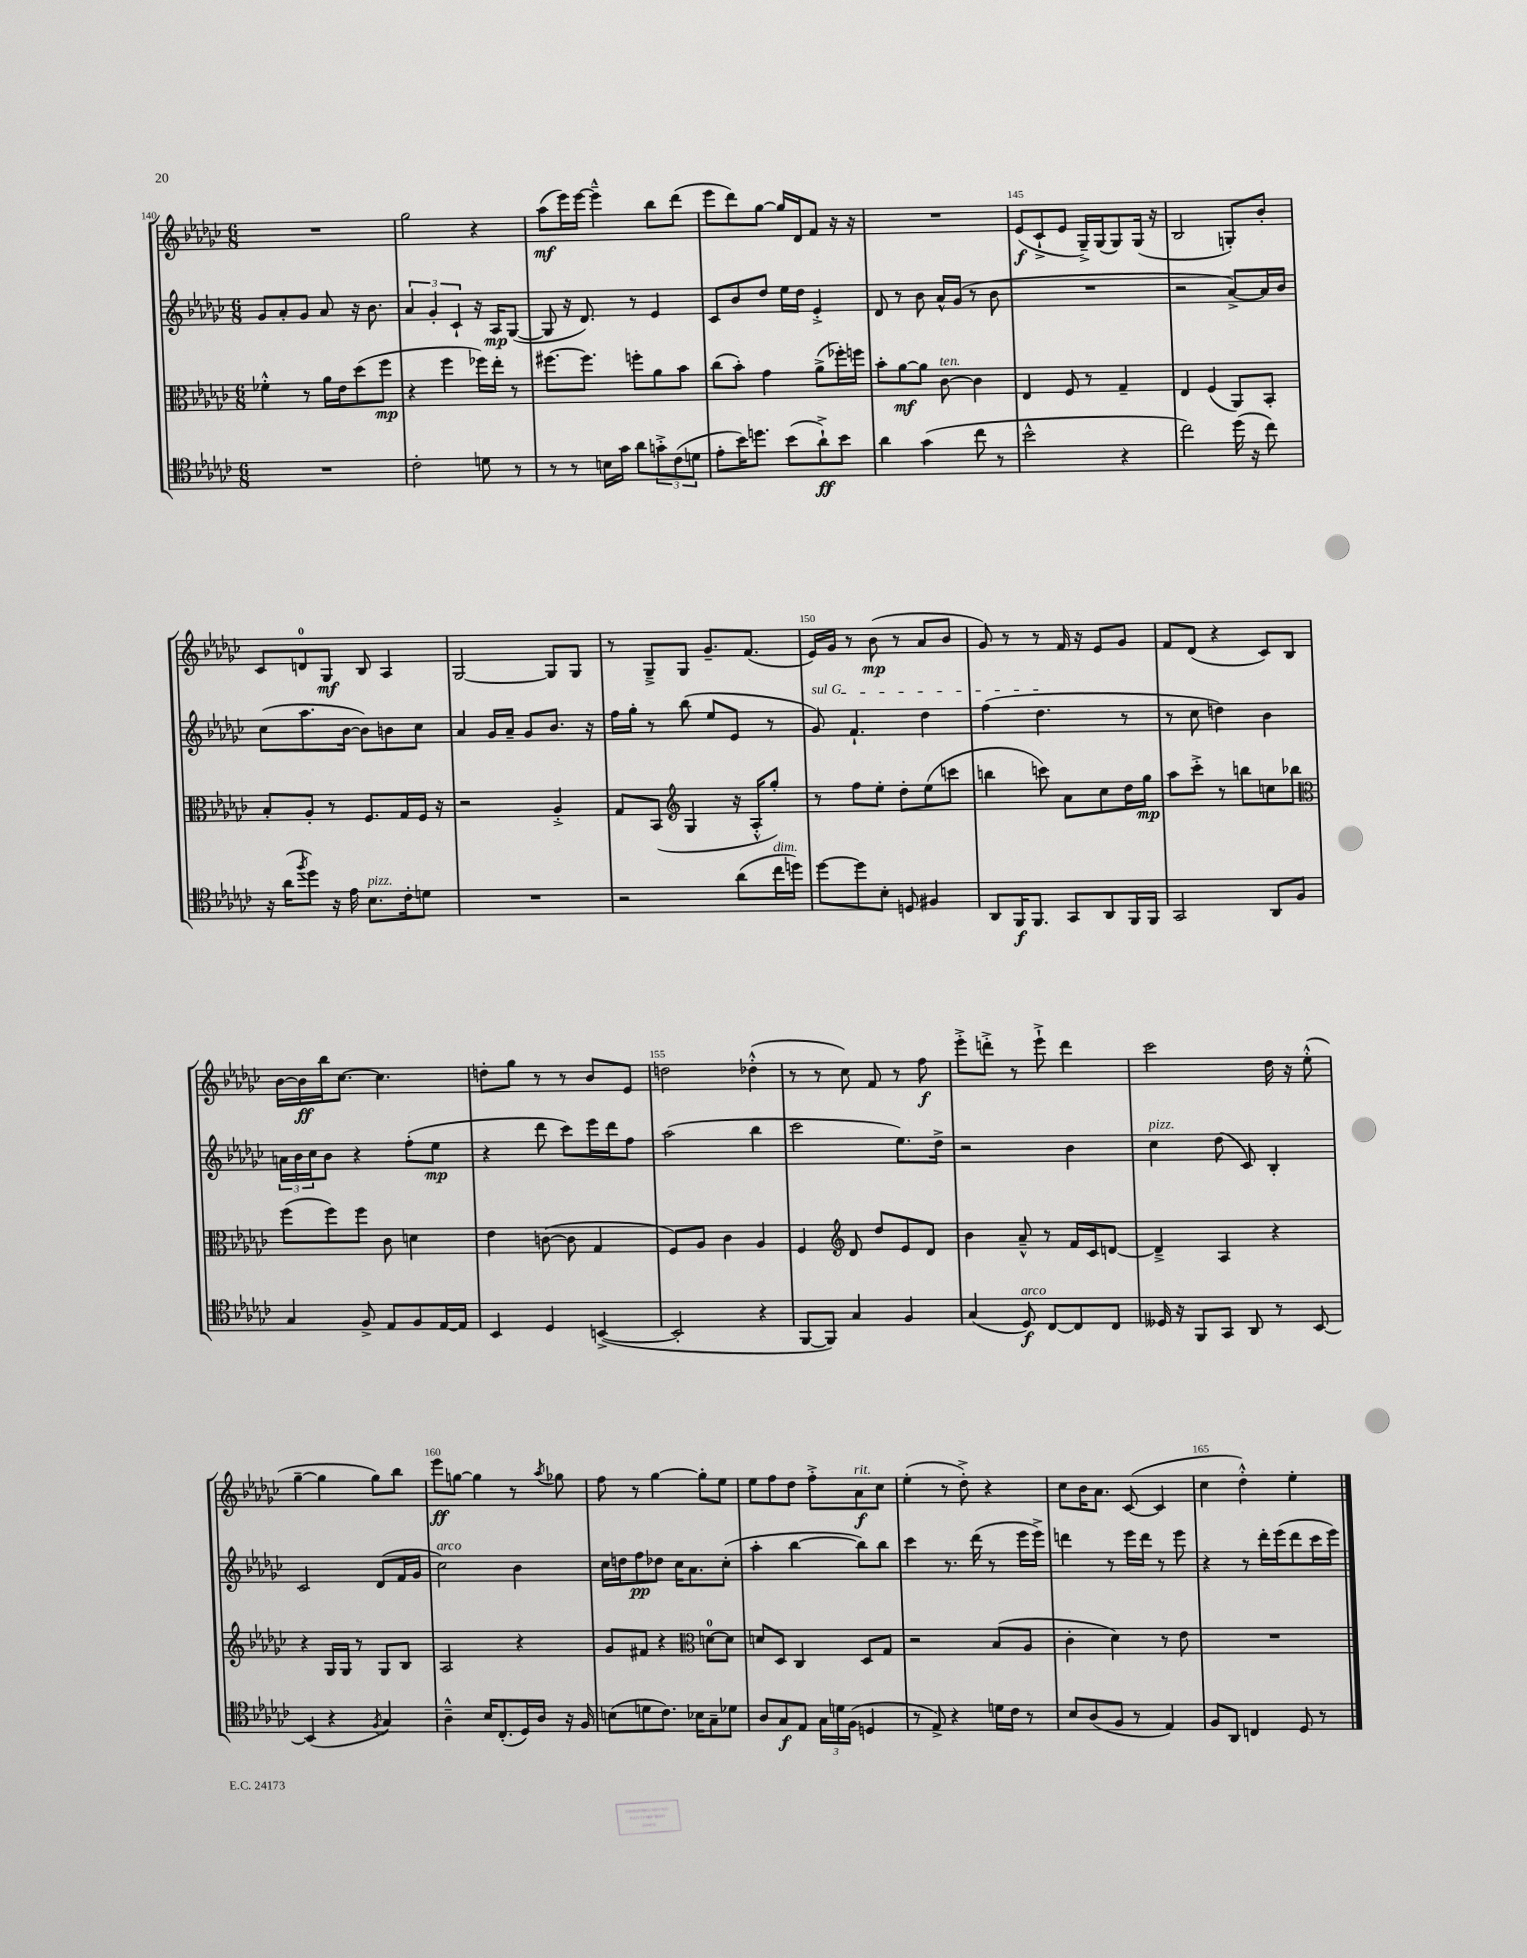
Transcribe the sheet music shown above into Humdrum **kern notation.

**kern	**kern	**kern	**kern
*staff4	*staff3	*staff2	*staff1
*clefC4	*clefC3	*clefG2	*clefG2
*k[b-e-a-d-g-c-]	*k[b-e-a-d-g-c-]	*k[b-e-a-d-g-c-]	*k[b-e-a-d-g-c-]
*M6/8	*M6/8	*M6/8	*M6/8
2.r	4f-'^^\	8g-/L	2.r
.	.	8a-'/	.
.	8r	8g-/J	.
.	16a-\LL	8a-/	.
.	16e-\J	.	.
.	(8dd-\	16r	.
.	.	8.b-\	.
.	8ff\J	.	.
=	=	=	=
2c-'\	4r	6a-/	2gg-\
.	.	6g-'/	.
.	4ff\	.	.
.	.	6c-`/	.
8d\	16ff-\LL)	16r	4r
.	16ee-'\JJ	16A-/LK	.
8r	8r	([8G-/J	.
=	=	=	=
8r	[8.ff#\L	8G-/]	(8aa-\L
8r	.	16r	16eee-\L)
.	8.ff#\]J	8.d-/)	[16eee-\JJ
16B\LL	.	.	4eee-~^^\]
16g-\JJ	.	.	.
8a-\L	8ff'\L	8r	.
12g'^\	8a-\	4e-/	8bb-\L
(12c-\	.	.	.
.	8b-\J	.	(8ddd-\J
12d\J	.	.	.
=	=	=	=
8e-'\L	(8cc-\L	8c-/L	8eee-\L
16b-\K)	8b-'\J)	8b-/	8ddd-\)
8.dd\J	.	.	.
.	4g-\	8dd-/J	[8gg-\J
(8b-\L	.	16ee-\LL	16gg-/]LL
.	.	16dd-\JJ	16d-/J
8a-`^\)	(8a-^\L	4e-'^/	8f/J
8b-\J	16ff-'\L)	.	16r
.	16ff\JJ	.	16r
=	=	=	=
4a-\	8b-'\L	8d-/	2.r
.	[8a-\	8r	.
(4g-\	8a-\]J	8b-\	.
.	[8c-\	16a-^^/LL	.
.	.	(16g-/JJ	.
8cc-\	4c-\]	8r	.
8r	.	8b-\	.
=	=	=	=
2b-^^\	4E-/	2.r	(8e-/L
.	.	.	8c-`^/
.	8F/	.	8e-/J
.	8r	.	16G-~^/LL)
.	.	.	(16G-/J
4r	4G-~/	.	8G-/)
.	.	.	(16G-/Jk
.	.	.	16r
=	=	=	=
2cc-\)	4E-/	2r	2B-/
.	(4F/	.	.
(16dd-\	8AA-/L)	[8a-^/L)	8G'/L)
16r	.	.	.
8cc-\)	8BB-'/J	16a-/]L	8b-'/J
.	.	16b-/JJ	.
=	=	=	=
16r	8B-'/L	(8cc-\L	8c-/L
(16a-\LK	.	.	.
8qff/	.	.	.
8dd-\J)	8A-'/J	8.aa-\	8d/
16r	8r	.	8G-/J
16e-\	.	[16b-\Jk	.
8.B-\L	8.F/L	8b-\]L)	8B-/
.	.	8b\	4A-/
16c-'\k	16G-/L	.	.
8d\J	16F/JJ	8cc-\J	.
.	16r	.	.
=	=	=	=
2.r	2r	4a-/	[2G-/
.	.	16g-/LL	.
.	.	16a-~/JJ	.
.	.	8g-/L	.
.	4A-'^/	8.b-/J	8G-/]L
.	.	.	8G-/J
.	.	16r	.
=	=	=	=
2r	8G-/L	16ff\LL	8r
.	.	16gg-'\JJ	.
.	(8BB-/J	8r	8G-~^/L
*	*clefG2	*	*
.	4G-/	(8bb-\	8G-/J
.	.	8ee-/L	8.g-~/L
(8a-\L	16r	8e-/J	.
.	16A-'^^/LK	.	(8.f/J
16cc-\L	8gg-'/J)	8r	.
16dd\JJ)	.	.	.
=	=	=	=
[8dd-\L	8r	8g-/)	16e-/LL)
.	.	.	16g-/JJ
8dd-\]	8ff\L	4.f`/	8r
8B-'\J	8ee-'\J	.	(8b-\
8D/	8dd-'\L	.	8r
4F#/	(8ee-\	4dd-\	8a-/L
.	8ccc\J	.	8b-/J
=	=	=	=
8AA-/L	4bb\	(4ff\	8g-/)
16FF/K	.	.	8r
8.FF/J	.	.	.
.	8ccc\)	4.dd-\	8r
8GG-/L	8a-\L	.	16f/
.	.	.	16r
8AA-/	8cc-\	.	8e-/L
16FF/L	16dd-\L	8r	8g-/J
16FF/JJ	16gg-\JJ	.	.
=	=	=	=
2GG-/	8aa-\L	8r	8f/L
.	8ccc-'^\J	8cc-\	(8d-/J
.	8r	4dd\)	4r
.	8bb\L	.	.
8AA-/L	8cc\	4b-\	8c-/L)
8F/J	8bb-\J	.	8B-/J
=	=	=	=
*	*clefC3	*	*
4G-/	(8ff\L	24a\LL	[16b-\LL
.	.	24b-\	.
.	.	.	16b-\]
.	.	24cc-\J	.
.	8ff\)	8b-\J	16bb-\J
.	.	.	[8.cc-\J
8F^/	8ff\J	4r	.
8E-/L	8c-\	.	4.cc-\]
8F/	4d\	(8ff'\L	.
[16E-/L	.	8ee-\J	.
16E-/]JJ	.	.	.
=	=	=	=
4BB-/	4e-\	4r	8dd'\L
.	.	.	8gg-\J
4D-/	([8c\	8ddd-\	8r
.	8c\]	8ccc-\L)	8r
([4BB^/	4G-/	16eee-\L	8b-/L
.	.	16ddd-\J	.
.	.	8ff\J	8e-/J
=	=	=	=
2BB'/]	8F/L)	(2aa-\	2dd\
.	8A-/J	.	.
.	4c-\	.	.
4r	4A-/	4bb-\	(4dd-'^^\
=	=	=	=
[8FF/L	4F/	2ccc-\	8r
8FF/]J)	.	.	8r
*	*clefG2	*	*
4G-/	8d-/	.	8cc-\)
.	8dd-/L	.	8f/
4F/	8e-/	8.ee-\L)	8r
.	8d-/J	.	8ff\
.	.	16dd-^\Jk	.
=	=	=	=
(4G-/	4b-\	2r	8eee-'^\L
.	.	.	8ddd'^\J
8D-/)	8a-~^^/	.	8r
[8C-/L	8r	.	8eee-`^\
8C-/]	16f/LL	4b-\	4ddd\
.	16c-/J	.	.
8C-/J	[8d/J	.	.
=	=	=	=
16D--/	4d~^/]	4cc-\	2ccc-\
16r	.	.	.
8FF/L	.	.	.
8GG-/J	4A-/	(8dd-\	.
8AA-/	.	8c-/)	.
8r	4r	4B-'/	16dd-\
.	.	.	16r
[8BB-/	.	.	(8ee-'^^\
=	=	=	=
(4BB-/]	4r	2c-/	[4gg-~\
4r	16G-/LL	.	4gg-\]
.	16G-/JJ	.	.
.	8r	.	.
8qF/	.	.	.
4G-/)	8G-/L	(8d-/L	8gg-\L)
.	8B-/J	16f/L	8bb-\J
.	.	16g-/JJ	.
=	=	=	=
4A-~^^\	2A-/	2cc-\)	8eee-\L
.	.	.	[8gg\J
16B-/LK	.	.	4gg\]
(8.C-'/	.	.	.
16D-/L)	4r	4b-\	8r
16A-/JJ	.	.	.
.	.	.	8qaa-/
16r	.	.	8gg-\
16F/	.	.	.
=	=	=	=
(8B\L	8g-/L	16cc-\LL	8ff\
.	.	16dd\J	.
8d\	8f#/J	8ff\	8r
8.c-\J)	4r	8dd-\J	[4gg-\
.	.	16cc-\LK	.
16B-\LK	.	8.a-\	.
*	*clefC3	*	*
8G-~\	[8d\L	.	8gg-'\]L
8d-\J	8d\]J	(8cc-'\J	8ee-\J
=	=	=	=
8A-/L	8d/L	4aa-'\	8ee-\L
8G-/	8D-/J	.	8ff\
8E-/J	4C-/	[4bb-\	8dd-\J
24G-\LL	.	.	8ff'^\L
24d\	.	.	.
(24F\JJ	.	.	.
4D/	8D-/L	8bb-\]L)	8a-\
.	8G-/J	8bb-\J	8cc-\J
=	=	=	=
8r	2r	4ccc-\	(4ee-'\
8E-^/)	.	.	.
4r	.	8.r	8r
.	.	.	8dd-'^\)
.	.	(16ddd-\	.
16d\LL	(8B-/L	8r	4r
16c-\JJ	.	.	.
8r	8A-/J	16eee-\LL	.
.	.	16eee-^\JJ)	.
=	=	=	=
8B-/L	4c-'\	4ddd\	8cc-\L
(8A-/	.	.	16b-\K
.	.	.	8.a-\J
8F/J	4d-\)	8r	.
8r	.	16eee-\LL	([8c-/
.	.	16ddd\JJ	.
4E-/)	8r	8r	4c-/]
.	8e-\	8eee-\	.
=	=	=	=
8F/L	2.r	4r	4cc-\
8AA-/J	.	.	.
4C/	.	8r	4dd-'^^\)
.	.	16ddd-'\LL	.
.	.	(16eee-\J	.
8D-/	.	8ddd-\	4ee-'\
8r	.	16ccc-\L	.
.	.	16eee-\JJ)	.
==	==	==	==
*-	*-	*-	*-
